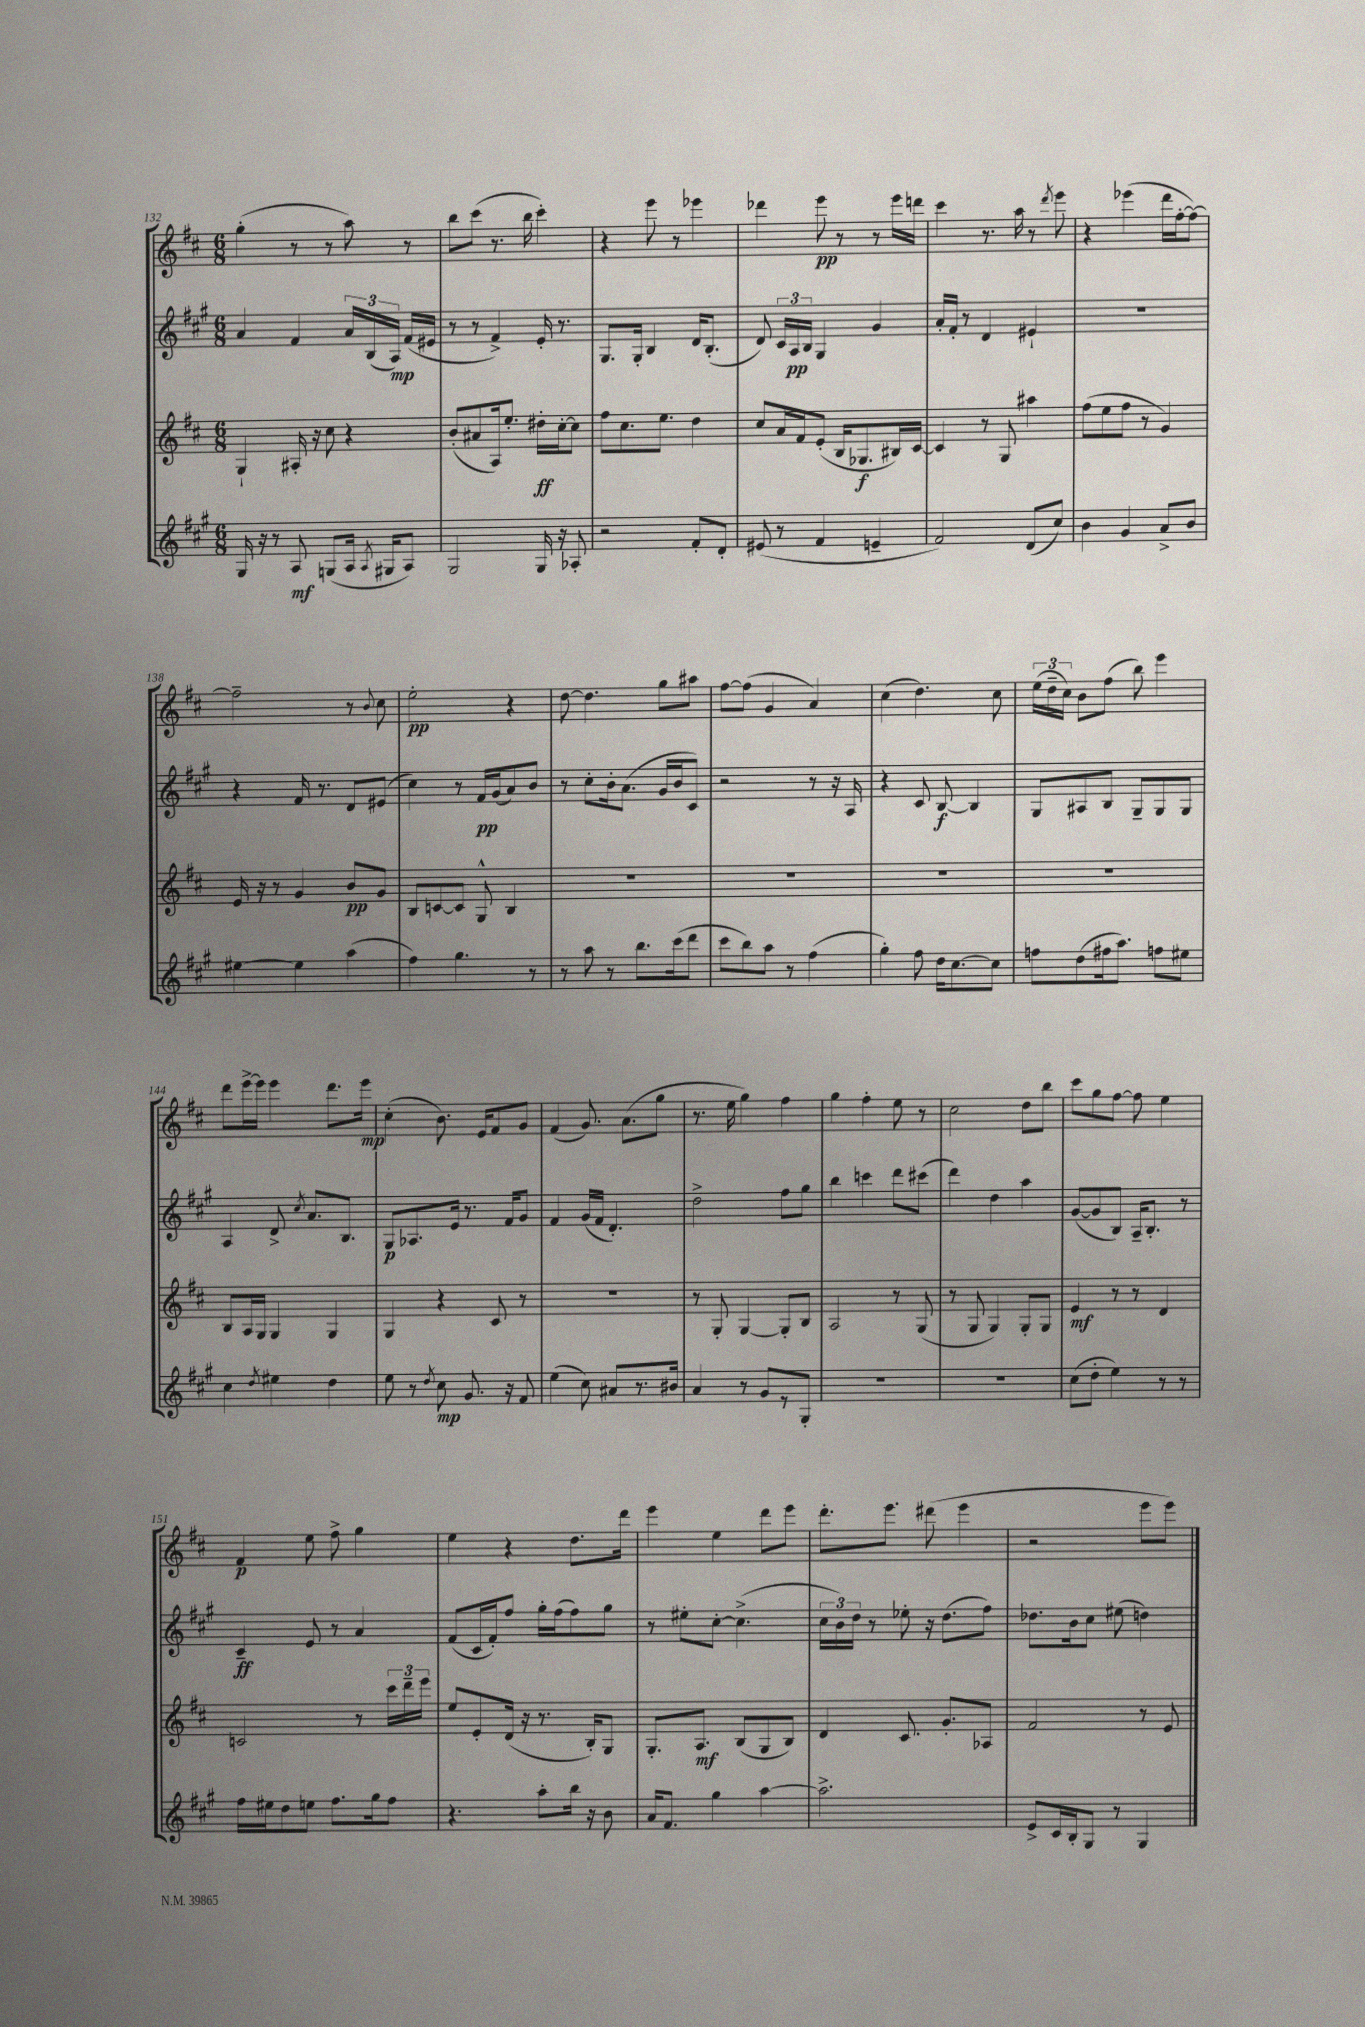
<<
\new StaffGroup <<
\new Staff = "s0" {
    \clef treble \key d \major \numericTimeSignature \time 6/8
    \autoBeamOff g''4-.( r8 r8 a''8) r8 |
    b''8[ cis'''8]( r8. b''16 cis'''4-.) |
    r4 e'''8 r8 ees'''4 |
    des'''4 e'''8\pp r8 r8 e'''16[ d'''16] |
    cis'''4 r8. a''16 r8 \acciaccatura { d'''8 } e'''8 |
    r4 ees'''4( d'''16[ fis''16~-. fis''8]~) |
    fis''2-- r8 \appoggiatura { b'8 } cis''8 |
    e''2-.\pp r4 |
    d''8~ d''4. g''8[ ais''8] |
    fis''8[~ fis''8]( g'4 a'4) |
    cis''4( d''4.) cis''8 |
    \tuplet 3/2 { e''16[( d''16-- cis''16]) } b'8[ fis''8]( b''8) e'''4 |
    d'''8[ e'''16~-> e'''16] e'''4 d'''8.[ e'''16]\mp |
    cis''4-.( b'8.) e'16[ fis'8 g'8] |
    fis'4( g'8.) a'8.[( g''8] |
    r8. e''16 g''4) fis''4 |
    g''4 fis''4-. e''8 r8 |
    cis''2 d''8[ b''8] |
    cis'''8[ g''8 fis''8]~ fis''8 e''4 |
    fis'4\p e''8 fis''8-> g''4 |
    e''4 r4 d''8.[ d'''16] |
    e'''4 e''4 d'''8[ e'''8] |
    d'''8.[-. e'''8.] dis'''8( e'''4 |
    r2 e'''8[ e'''8]) \bar "|." |
}
\new Staff = "s1" {
    \clef treble \key a \major \numericTimeSignature \time 6/8
    \autoBeamOff a'4 fis'4 \tuplet 3/2 { a'16[ b16( a16]\mp) } fis'16[( eis'16] |
    r8 r8 fis'4->) e'16-. r8. |
    gis8.[ gis16]-. b4 d'16[ b8.]-.( |
    d'8) \tuplet 3/2 { cis'16[ a16\pp b16] } gis4 gis'4 |
    a'16[-. fis'16]-. r8 d'4 eis'4-! |
    R2. |
    r4 fis'16 r8. d'8[ eis'8]( |
    cis''4) r8 fis'16[\pp gis'16( a'8) b'8] |
    r8 cis''8[-. b'16-. a'8.]( gis'16[ b'16 cis'8]) |
    r2 r8 r16 a16 |
    r4 cis'8 b8~\f b4 |
    gis8[ ais8 b8] gis8[-- gis8 gis8] |
    a4 d'8-> \acciaccatura { cis''8 } a'8.[ b8.] |
    gis8[\p aes8. e'16] r8. fis'16[ gis'8] |
    fis'4 gis'16[( fis'16] d'4.-.) |
    d''2-> fis''8[ gis''8] |
    b''4 c'''4 d'''8[ cis'''8]( |
    d'''4) d''4 a''4 |
    gis'8[~( gis'8 b8]) a16[-- b8.]-. r8 |
    cis'4--\ff e'8 r8 a'4 |
    fis'8[( cis'16 fis'16-.) fis''8] gis''16[-. fis''16( fis''8) gis''8] |
    r8 eis''8[-. cis''8]~-. cis''4.->( |
    \tuplet 3/2 { cis''16[ b'16) d''16] } r8 ees''8-. r16 d''8.[( fis''8]) |
    des''8.[ b'16 cis''8] eis''8( d''4) \bar "|." |
}
\new Staff = "s2" {
    \clef treble \key d \major \numericTimeSignature \time 6/8
    \autoBeamOff g4-! ais16-. r16 cis''8 r4 |
    b'8[-.( ais'8 a16) e''8.]-. dis''16[-.\ff cis''16~-. cis''8] |
    fis''8[ cis''8. e''8.] d''4 |
    cis''8[ a'16 fis'16 e'8]-.( b16[ ges8.\f bis16) cis'16]~ |
    cis'4 r8 g8 ais''4 |
    fis''8[( e''8 fis''8] r8 g'4) |
    e'16 r16 r8 g'4 b'8[\pp g'8] |
    b8[ c'8~ c'8] g8-^ b4 |
    R2. |
    R2. |
    R2. |
    R2. |
    b8[ a16 g16] g4 g4 |
    g4 r4 cis'8 r8 |
    R2. |
    r8 g8-. g4~ g8[-. b8] |
    a2 r8 g8( |
    r8 g8 g4) g8[-. g8] |
    e'4\mf r8 r8 d'4 |
    c'2 r8 \tuplet 3/2 { cis'''16[ d'''16-- e'''16] } |
    e''8[ e'8-. d'16]( r16 r8. b16[-.) g8] |
    g8.[-. a8.]\mf b8[( g8 b8]) |
    d'4 cis'8. g'8.[-. aes8] |
    fis'2 r8 e'8 \bar "|." |
}
\new Staff = "s3" {
    \clef treble \key a \major \numericTimeSignature \time 6/8
    \autoBeamOff gis16 r16 r8 a8\mf g8[( a16] \acciaccatura { a8 } gis16[ a8]) |
    gis2 gis16 r16 aes8-. |
    r2 fis'8[-. d'8]-. |
    eis'8( r8 fis'4 e'4-- |
    fis'2) d'8[( cis''8]) |
    b'4 gis'4 a'8[-> b'8] |
    eis''4~ eis''4 a''4( |
    fis''4) gis''4. r8 |
    r8 a''8 r8 b''8.[ cis'''16( d'''8] |
    cis'''8[ b''8) a''8] r8 fis''4( |
    gis''4-.) fis''8 d''16[ cis''8.~ cis''8] |
    f''8[ d''8( fis''16 a''8.]) f''8[ eis''8] |
    cis''4 \acciaccatura { d''8 } eis''4 d''4 |
    e''8 r8 \acciaccatura { d''8 } cis''8\mp gis'8. r16 fis'8 |
    e''4( cis''8) ais'8[ r8. bis'16] |
    a'4 r8 gis'8[ r8 gis8]-. |
    R2. |
    R2. |
    cis''8[( d''8]-. e''4) r8 r8 |
    fis''16[ eis''16 d''8 e''8] fis''8.[ gis''16 fis''8] |
    r4. a''8[-. b''16] r16 b'8 |
    a'16[ fis'8.] gis''4 a''4~ |
    a''2.-> |
    e'8[-> cis'16 b16-. gis8] r8 gis4 \bar "|." |
}
>>
>>
\layout { \context { \Score currentBarNumber = #132 } }
